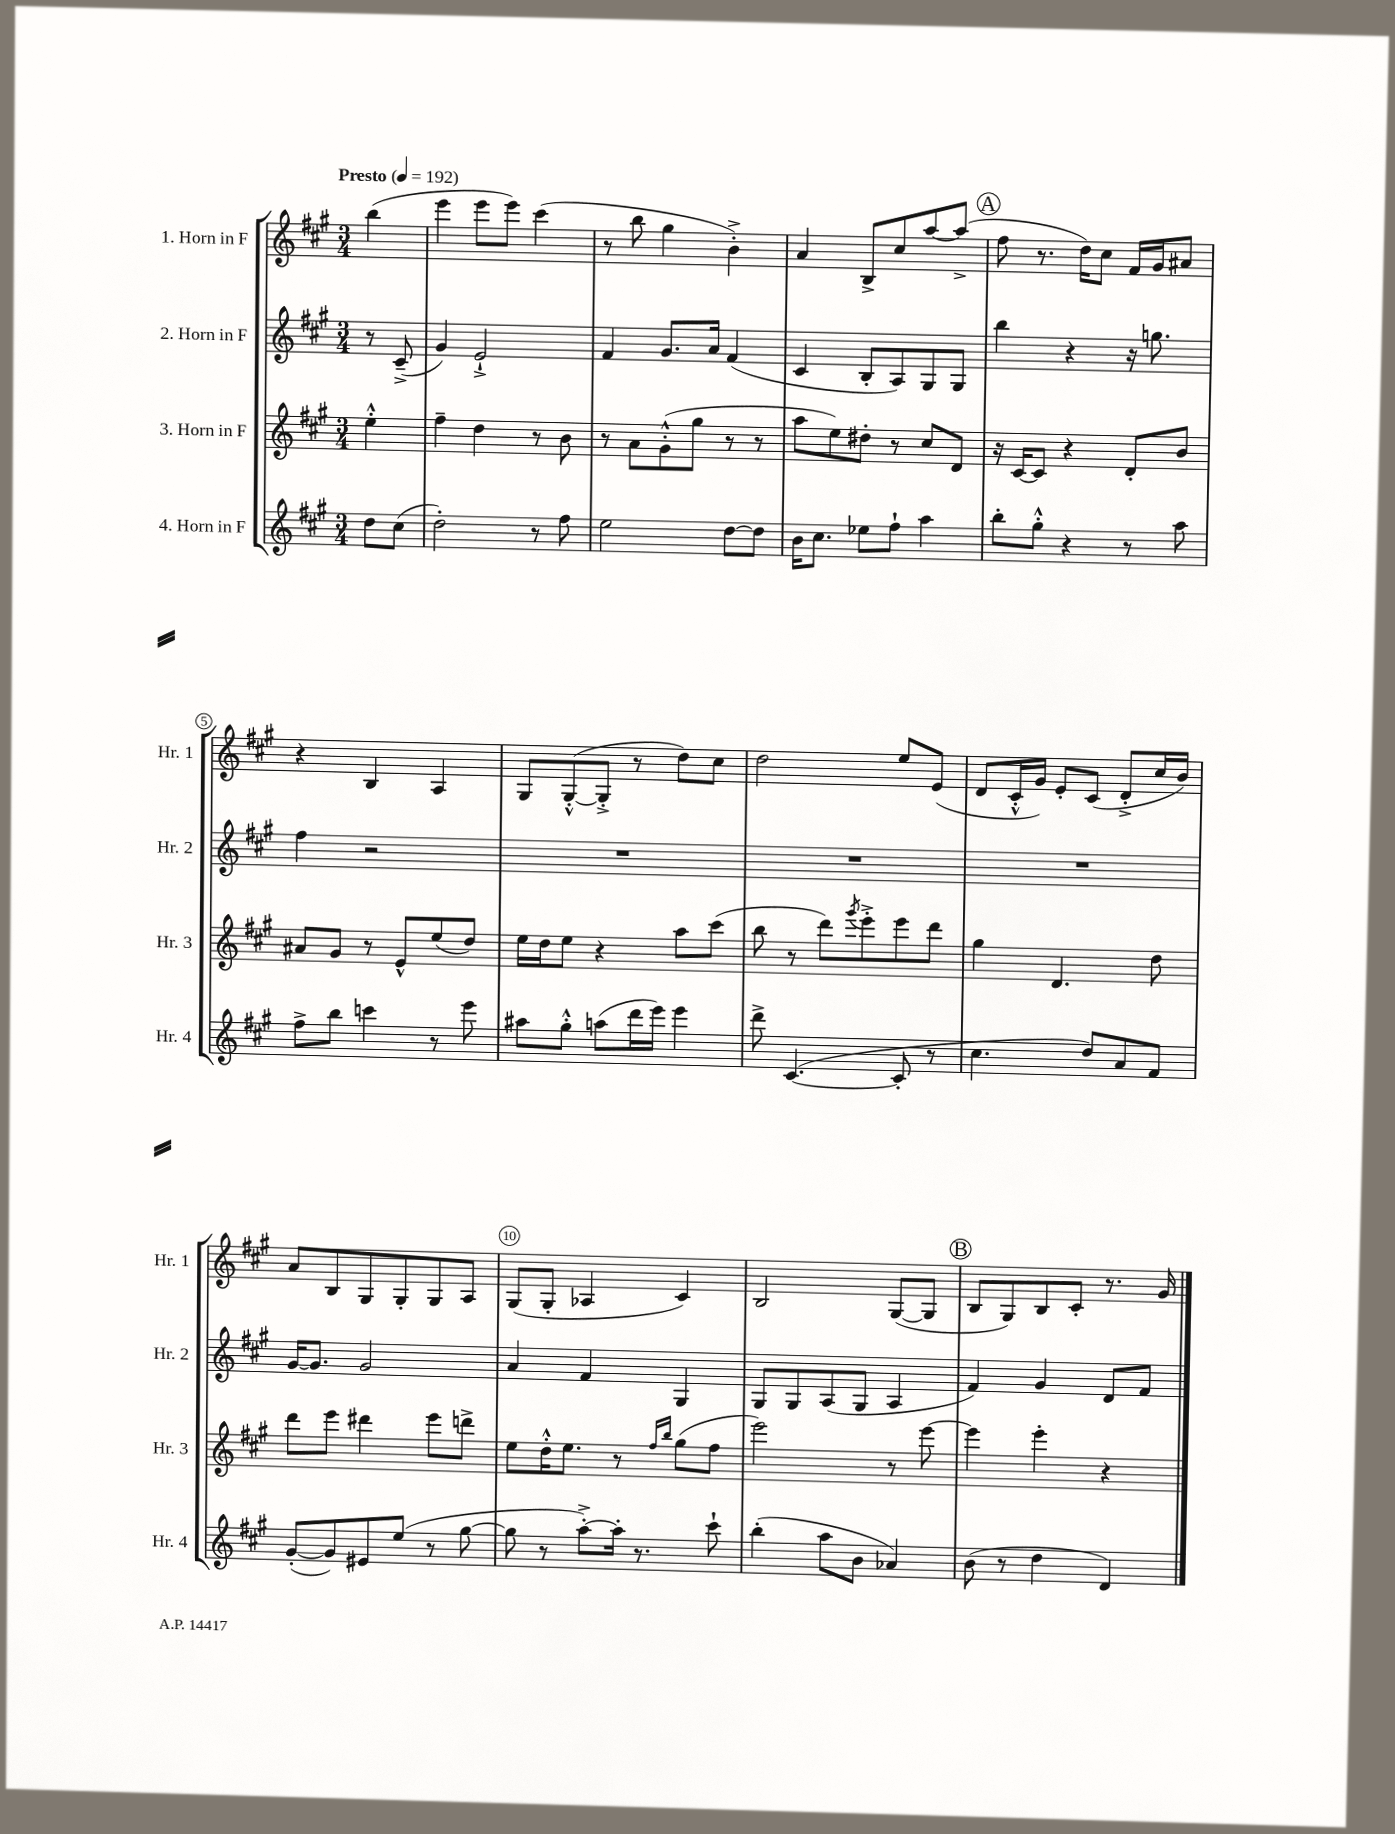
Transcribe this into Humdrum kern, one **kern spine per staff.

**kern	**kern	**kern	**kern
*part4	*part3	*part2	*part1
*staff4	*staff3	*staff2	*staff1
*I"4. Horn in F	*I"3. Horn in F	*I"2. Horn in F	*I"1. Horn in F
*I'Hr. 4	*I'Hr. 3	*I'Hr. 2	*I'Hr. 1
*clefG2	*clefG2	*clefG2	*clefG2
*k[f#c#g#]	*k[f#c#g#]	*k[f#c#g#]	*k[f#c#g#]
*M3/4	*M3/4	*M3/4	*M3/4
*MM192	*MM192	*MM192	*MM192
=	=	=	=
!	!	!	!LO:TX:a:B:t=Presto
8dd\L	4ee'^^\	8r	(4bb\
(8cc#\J	.	(8c#~^/	.
=1	=1	=1	=1
2dd'\)	4ff#~\	4g#/)	4eee\
.	4dd\	2e`^/	8eee\L
.	.	.	8eee\J)
8r	8r	.	(4ccc#\
8ff#\	8b\	.	.
=2	=2	=2	=2
2ee\	8r	4f#/	8r
.	8a\L	.	8bb\
.	(8g#'^^\	8.g#/L	4gg#\
.	8gg#\J	.	.
.	.	16a/Jk	.
[8dd\L	8r	(4f#/	4b'^\)
8dd\J]	8r	.	.
=3	=3	=3	=3
16b\KL	8aa\L	4c#/	4a/
8.cc#\J	.	.	.
.	8ee\)	.	.
8ee-X\L	8dd#X'\J	8B'/L	8B^/L
8ff#`\J	8r	8A/)	8cc#/
4aa\	8cc#/L	8G#/	[8aa/
.	8d/J	8G#/J	(8aa^/J]
!!LO:REH:place=s1:t=A
=4	=4	=4	=4
8bb'\L	16r	4bb\	8ff#\
.	[16c#/KL	.	.
8gg#'^^\J	8c#/J]	.	8.r
4r	4r	4r	.
.	.	.	16dd\KL)
.	.	.	8cc#\J
8r	8d'/L	16r	16f#/LL
.	.	8.ggn\	16g#/J
8aa\	8b/J	.	8a#X/J
!!LO:LB:g=z
=5	=5	=5	=5
8ff#^\L	8a#X/L	4ff#\	4r
8bb\J	8g#/J	.	.
4cccn\	8r	2r	4B/
.	8e^^/L	.	.
8r	(8ee/	.	4A/
8eee\	8dd/J)	.	.
=6	=6	=6	=6
8aa#X\L	16ee\LL	2.r	8G#/L
.	16dd\J	.	.
8gg#'^^\J	8ee\J	.	([8G#'^^/
(8aan\L	4r	.	8G#'^/J]
16ddd\L	.	.	8r
16eee\JJ)	.	.	.
4eee\	8aa\L	.	8dd\L)
.	(8ccc#\J	.	8cc#\J
=7	=7	=7	=7
8ddd^\	8bb\	2.r	2dd\
([4.c#/	8r	.	.
.	8ddd\L)	.	.
.	8qggg#/	.	.
.	8eee'^\	.	.
8c#'/]	8eee\	.	8ee/L
8r	8ddd\J	.	(8e/J
=8	=8	=8	=8
4.cc#\	4gg#\	2.r	8d/L
.	.	.	16c#'^^/L
.	.	.	16g#/JJ)
.	4.d/	.	8e'/L
8dd/L)	.	.	(8c#/J
8a/	.	.	8d'^/L
8f#/J	8dd\	.	16cc#/L
.	.	.	16b/JJ)
!!LO:LB:g=z
=9	=9	=9	=9
([8g#'/L	8ddd\L	[16g#/KL	8a/L
.	.	8.g#/J]	.
8g#/])	8eee\J	.	8B/
8e#X/	4ddd#X\	2g#/	8G#/
(8ee/J	.	.	8G#'/
8r	8eee\L	.	8G#/
[8gg#\	8dddn^\J	.	8A/J
=10	=10	=10	=10
8gg#\]	8ee\L	4a/	(8G#/L
8r	16dd'^^\K	.	8G#'/J
.	8.ee\J	.	.
[8aa'^\L)	.	4f#/	4A-X/
16aa'\Jk]	8r	.	.
8.r	.	.	.
.	16qqff#/LL	.	.
.	16qqbb/JJ	.	.
.	(8gg#\L	4G#/	4c#/)
8ccc#`\	8ff#\J	.	.
=11	=11	=11	=11
(4bb'\	2eee\)	8G#/L	2B/
.	.	8G#/	.
8aa\L	.	(8A/	.
8b\J	.	8G#/J	.
4a-X/)	8r	4A/	([8G#/L
.	[8eee\	.	8G#/J]
!!LO:REH:place=s1:t=B
=12	=12	=12	=12
(8b\	4eee\]	4f#/)	8B/L
8r	.	.	8G#/)
4dd\	4eee'\	4g#/	8B/
.	.	.	8c#'/J
4d/)	4r	8d/L	8.r
.	.	8f#/J	.
.	.	.	16g#/
==	==	==	==
*-	*-	*-	*-
